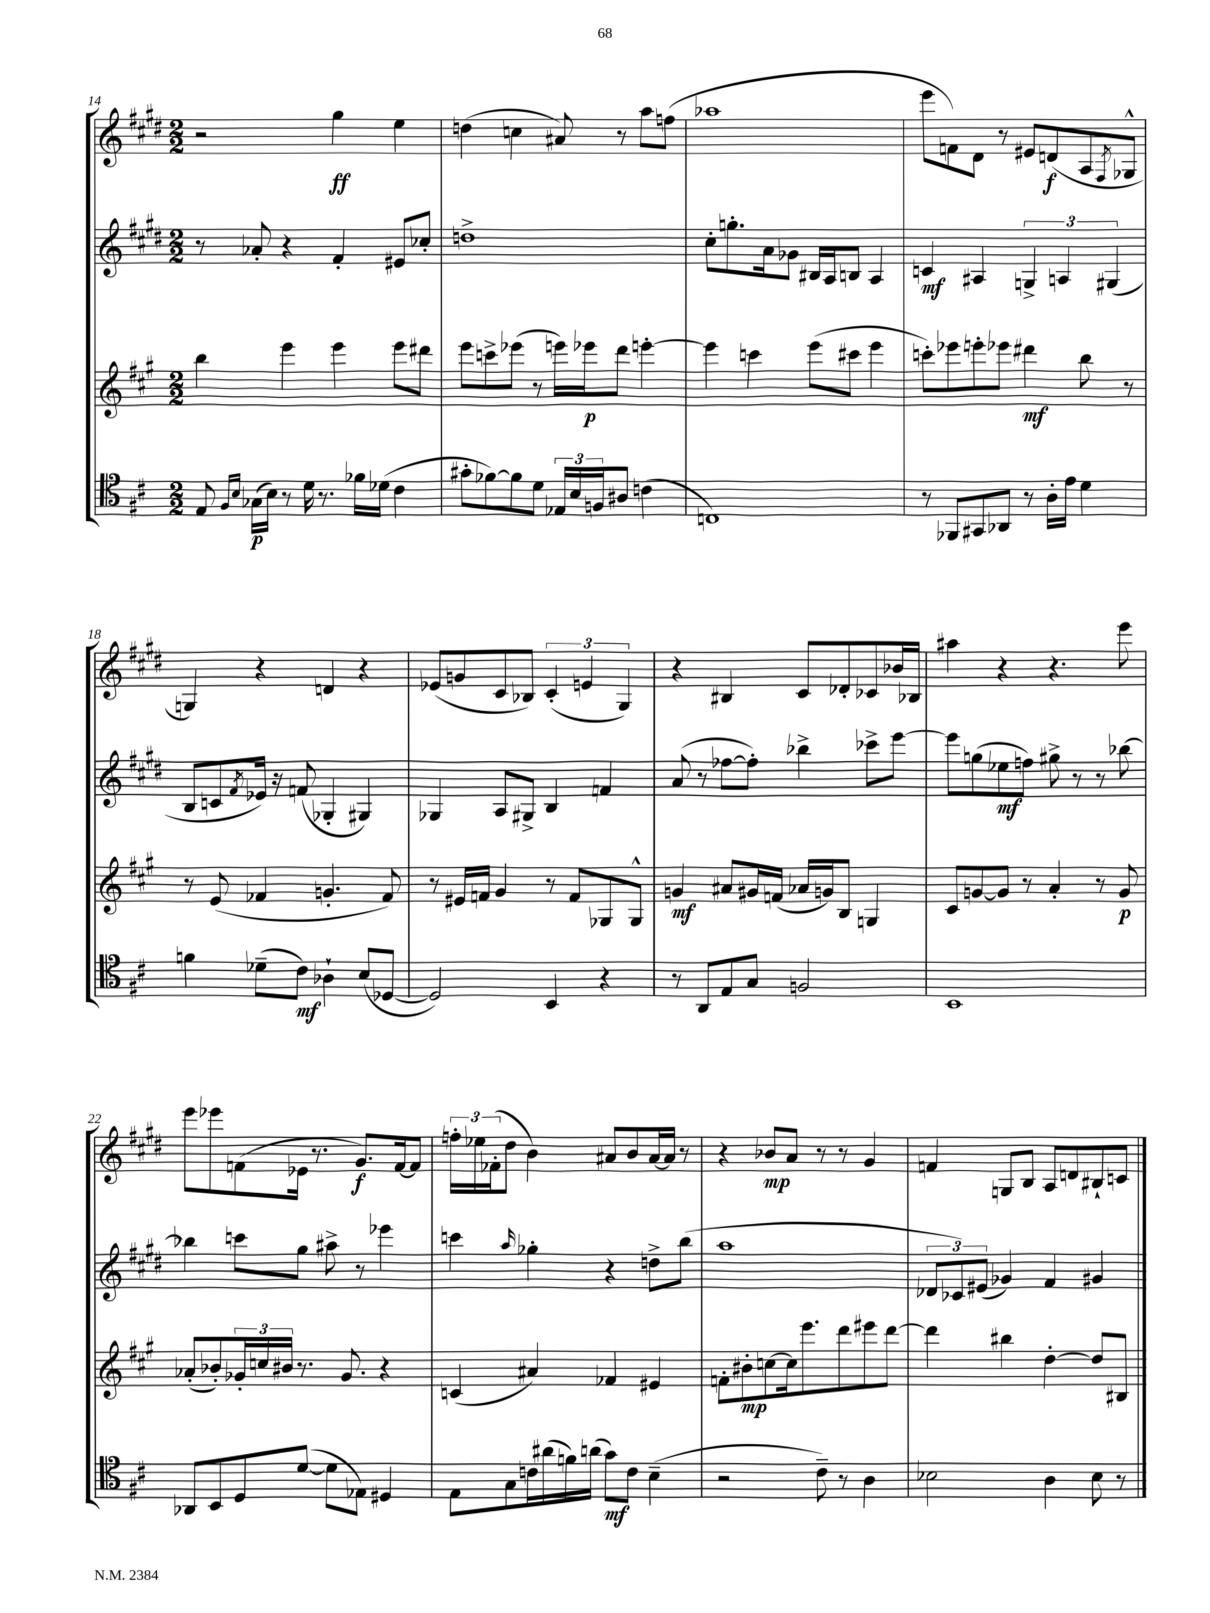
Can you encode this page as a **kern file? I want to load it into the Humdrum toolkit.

**kern	**dynam	**kern	**dynam	**kern	**dynam	**kern	**dynam
*part4	*part4	*part3	*part3	*part2	*part2	*part1	*part1
*staff4	*staff4	*staff3	*staff3	*staff2	*staff2	*staff1	*staff1
*clefC4	*	*clefG2	*	*clefG2	*	*clefG2	*
*k[f#c#]	*	*k[f#c#g#]	*	*k[f#c#g#d#]	*	*k[f#c#g#d#]	*
*M2/2	*	*M2/2	*	*M2/2	*	*M2/2	*
=14	=14	=14	=14	=14	=14	=14	=14
8E/	.	4bb\	.	8r	.	2r	.
16qqF#/LL	.	.	.	.	.	.	.
16qqB/JJ	.	.	.	.	.	.	.
(16G-X\LL	p	.	.	8a-X'/	.	.	.
16B\JJ)	.	.	.	.	.	.	.
8r	.	4eee\	.	4r	.	.	.
16d\	.	.	.	.	.	.	.
8.r	.	.	.	.	.	.	.
.	.	4eee\	.	4f#'/	.	4gg#\	ff
16f-X\LL	.	.	.	.	.	.	.
(16d-X\JJ	.	.	.	.	.	.	.
4c#\	.	8eee\L	.	8e#X/L	.	4ee\	.
.	.	8ddd#X\J	.	8cc-X'/J	.	.	.
=15	=15	=15	=15	=15	=15	=15	=15
8g#X'\L	.	8eee\L	.	1ddn^	.	(4ddn\	.
[8f-X\)	.	8cccn^\	.	.	.	.	.
8f-\]	.	(8eee-X\J	.	.	.	4ccn\	.
8d\J	.	8r	.	.	.	.	.
24E-X/LL	.	16eeen\LL)	.	.	.	8a#X/)	.
24B/	.	.	.	.	.	.	.
.	.	16eee-X\J	p	.	.	.	.
24Fn/J	.	.	.	.	.	.	.
8A#X/J	.	8ddd\J	.	.	.	8r	.
(4cn\	.	[4eeen'\	.	.	.	8aa\L	.
.	.	.	.	.	.	(8ffn\J	.
=16	=16	=16	=16	=16	=16	=16	=16
1Cn)	.	4eee\]	.	8cc#'\L	.	1aa-X	.
.	.	.	.	8.ggn'\	.	.	.
.	.	4cccn\	.	.	.	.	.
.	.	.	.	16a\k	.	.	.
.	.	.	.	8g-X\J	.	.	.
.	.	(8eee\L	.	16B#X/LL	.	.	.
.	.	.	.	16A/J	.	.	.
.	.	8ccc#X\J	.	8Bn/J	.	.	.
.	.	4eee\	.	4A/	.	.	.
=17	=17	=17	=17	=17	=17	=17	=17
8r	.	8cccn'\L)	.	4cn/	mf	8eee\L	.
8FF-X/L	.	8eee-X\	.	.	.	8fn\)	.
8GG#X/	.	8eeen'\	.	4A#X/	.	8d#\J	.
8AA-X/J	.	8eee-X\J	.	.	.	8r	.
8r	.	4ddd#X\	mf	6Gn^/	.	8e#X/L	.
16A'\LL	.	.	.	.	.	(8dn/	f
.	.	.	.	6An/	.	.	.
16e\JJ	.	.	.	.	.	.	.
4d\	.	8bb\	.	.	.	8A/	.
.	.	.	.	(6G#X/	.	.	.
.	.	.	.	.	.	8qF#/	.
.	.	8r	.	.	.	8G-X^^/J	.
!!LO:LB:g=z
=18	=18	=18	=18	=18	=18	=18	=18
4fn\	.	8r	.	8B/L	.	4Gn/)	.
.	.	(8e/	.	8cn/	.	.	.
.	.	.	.	8qf#/	.	.	.
(8d-X~\L	.	4f-X/	.	16e-X/Jk)	.	4r	.
.	.	.	.	16r	.	.	.
8c#\J)	mf	.	.	(8fn/	.	.	.
4A-X`\	.	4.gn'/	.	4G-X'/	.	4dn/	.
(8B/L	.	.	.	4G#X/)	.	4r	.
[8D-X/J	.	8f-/)	.	.	.	.	.
=19	=19	=19	=19	=19	=19	=19	=19
2D-/])	.	8r	.	4G-X/	.	(8e-X/L	.
.	.	16e#X/LL	.	.	.	8gn/	.
.	.	16fn/JJ	.	.	.	.	.
.	.	4g#/	.	8A/L	.	8c#/	.
.	.	.	.	8G#X^/J	.	8B-X/J)	.
4BB/	.	8r	.	4B/	.	(6c#'/	.
.	.	8f/L	.	.	.	.	.
.	.	.	.	.	.	6en/	.
4r	.	8G-X/	.	4fn/	.	.	.
.	.	.	.	.	.	6G#/)	.
.	.	8G-^^/J	.	.	.	.	.
=20	=20	=20	=20	=20	=20	=20	=20
8r	.	4gn/	mf	(8a/	.	4r	.
8AA/L	.	.	.	8r	.	.	.
8E/	.	8a#X/L	.	[8ff-X\L	.	4B#X/	.
8G/J	.	16g#X/L	.	8ff-'\J])	.	.	.
.	.	(16fn/JJ	.	.	.	.	.
2Fn/	.	16a-X/LL	.	4bb-X^\	.	8c#/L	.
.	.	16gn/J)	.	.	.	.	.
.	.	8B/J	.	.	.	8d-X'/	.
.	.	4Gn/	.	8ccc-X^\L	.	8c-X/	.
.	.	.	.	[8eee\J	.	16b-X/L	.
.	.	.	.	.	.	16B-X/JJ	.
=21	=21	=21	=21	=21	=21	=21	=21
1BB	.	8c#/L	.	8eee\L]	.	4aa#X\	.
.	.	[8gn/	.	(8ggn\	.	.	.
.	.	8g/J]	.	8ee-X\	mf	4r	.
.	.	8r	.	8ffn\J)	.	.	.
.	.	4a'/	.	8gg#X^\	.	4.r	.
.	.	.	.	8r	.	.	.
.	.	8r	.	8r	.	.	.
.	.	8g/	p	[8bb-X\	.	8eee\	.
!!LO:LB:g=z
=22	=22	=22	=22	=22	=22	=22	=22
8AA-X/L	.	(8a-X'/L	.	4bb-X\]	.	8eee\L	.
8BB/	.	8b-X'/)	.	.	.	8eee-X\	.
8D/	.	24g-X'/L	.	8cccn\L	.	(8fn\	.
.	.	24ccn/	.	.	.	.	.
.	.	24b#X/JJ	.	.	.	.	.
([8d/J	.	8.r	.	8gg#\J	.	16e-X\Jk	.
.	.	.	.	.	.	8.r	.
8d\L]	.	.	.	8aa#X^\	.	.	.
.	.	8.g-/	.	.	.	.	.
8E-X\J)	.	.	.	8r	.	8.g#/L)	f
4D#X/	.	4r	.	4eee-X\	.	.	.
.	.	.	.	.	.	[16f/k	.
.	.	.	.	.	.	8f/J]	.
=23	=23	=23	=23	=23	=23	=23	=23
8E\L	.	(4cn/	.	4cccn\	.	24ffn'\LL	.
.	.	.	.	.	.	24ee-X\	.
.	.	.	.	.	.	(24f-X'\J	.
8G\	.	.	.	.	.	8dd#\J	.
.	.	.	.	16qqaa/	.	.	.
16cn\L	.	4a#X/)	.	4gg-X'\	.	4b\)	.
(16a#X\	.	.	.	.	.	.	.
16fn\)	.	.	.	.	.	.	.
(16an\JJ	.	.	.	.	.	.	.
8g\L)	mf	4f-X/	.	4r	.	8a#X/L	.
8c\J	.	.	.	.	.	8b/	.
(4B~\	.	4e#X/	.	8ddn^\L	.	[16a#/L	.
.	.	.	.	.	.	16a#/JJ]	.
.	.	.	.	(8bb\J	.	8r	.
=24	=24	=24	=24	=24	=24	=24	=24
2r	.	8fn'\L	.	1aa	.	4r	.
.	.	8b#X'\	mp	.	.	.	.
.	.	[8ccn\	.	.	.	8b-X/L	mp
.	.	16cc\k]	.	.	.	8a/J	.
.	.	8.eee\	.	.	.	.	.
8c#~\)	.	.	.	.	.	8r	.
8r	.	8ddd\	.	.	.	8r	.
4A\	.	8eee#X\	.	.	.	4g#/	.
.	.	[8ddd\J	.	.	.	.	.
=25	=25	=25	=25	=25	=25	=25	=25
2B-X\	.	4ddd\]	.	12d-X/L	.	4fn/	.
.	.	.	.	12c-X/)	.	.	.
.	.	.	.	(12e#X/J	.	.	.
.	.	4bb#X\	.	4g-X/)	.	8Gn/L	.
.	.	.	.	.	.	8B/J	.
4A\	.	[4dd'\	.	4f#/	.	8A/L	.
.	.	.	.	.	.	8dn/	.
8B-\	.	8dd/L]	.	4g#X/	.	8B#X`/	.
8r	.	8B#X/J	.	.	.	8cn/J	.
==	==	==	==	==	==	==	==
*-	*-	*-	*-	*-	*-	*-	*-
